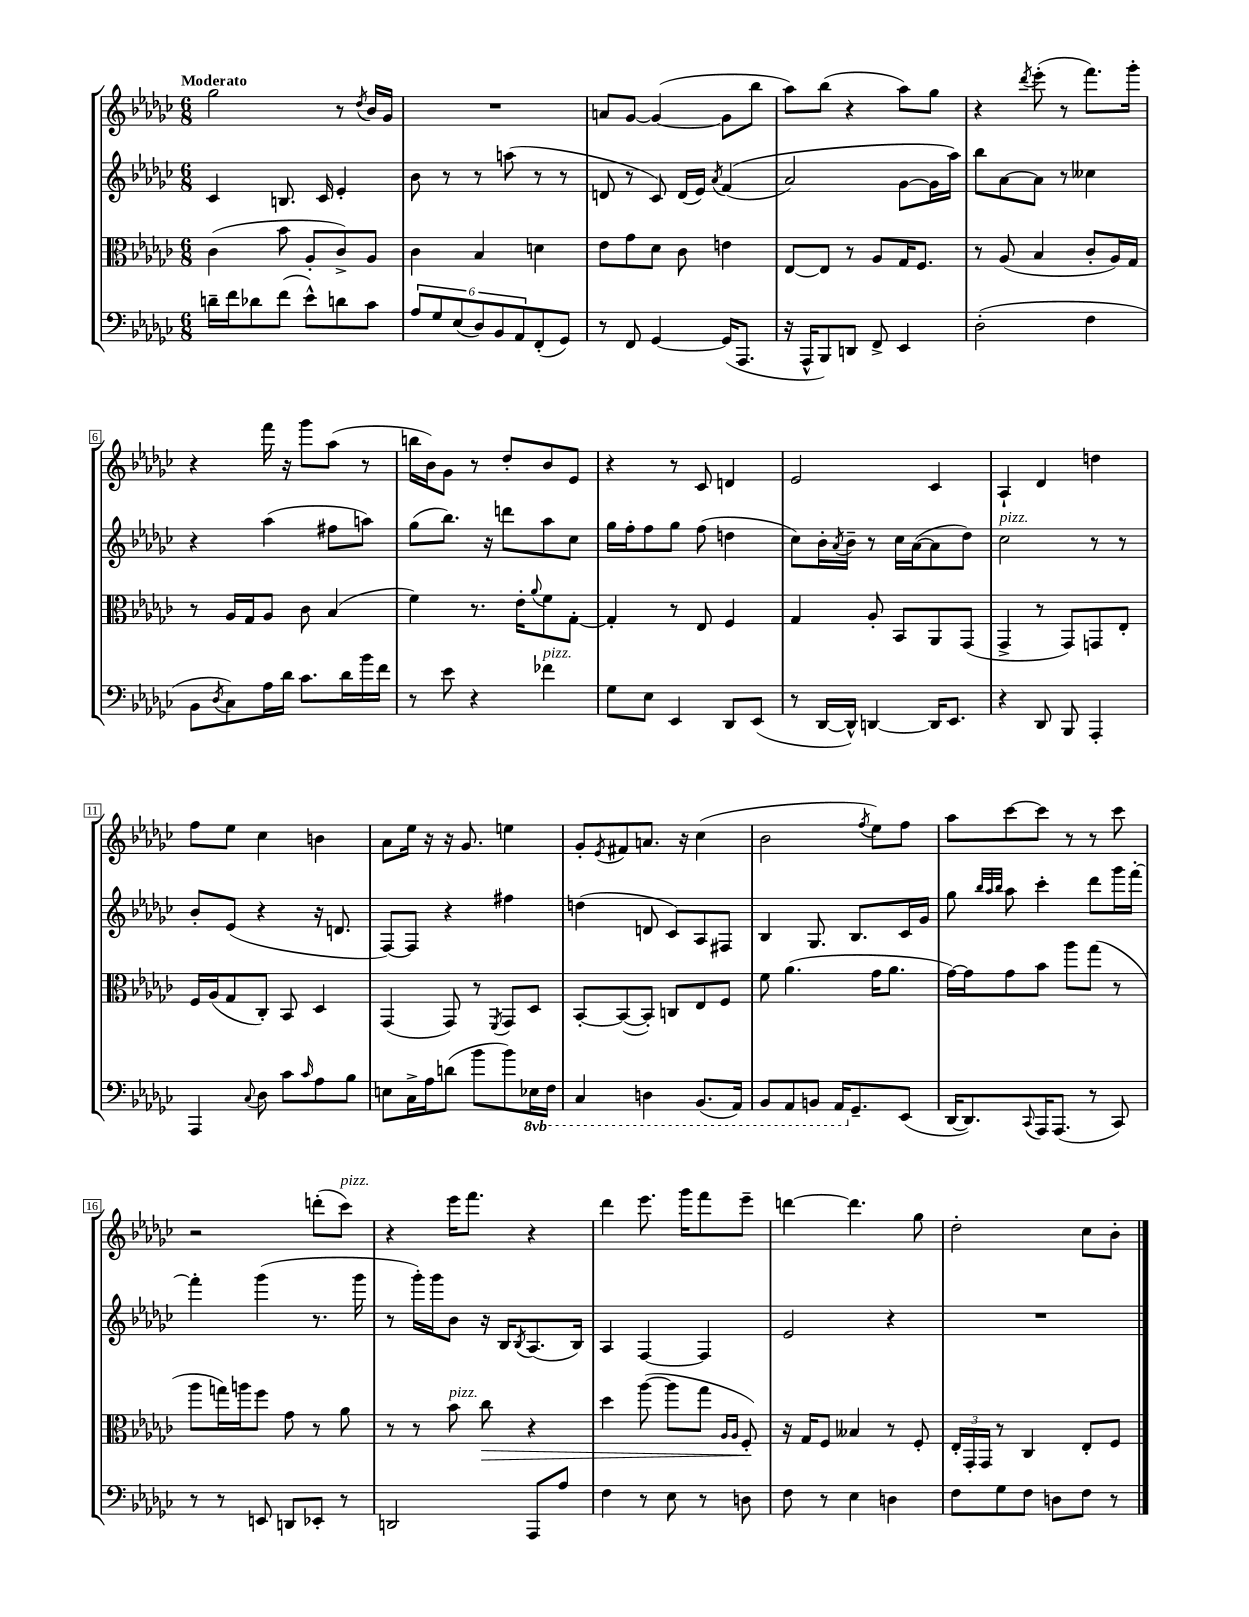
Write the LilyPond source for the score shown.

<<
\new StaffGroup <<
\new Staff = "s0" {
    \clef treble \key ges \major \numericTimeSignature \time 6/8 \tempo "Moderato"
    ges''2 r8 \acciaccatura { des''8 } bes'16 ges'16 |
    R2. |
    a'8 ges'8~ ges'4~( ges'8 bes''8 |
    aes''8) bes''8( r4 aes''8) ges''8 |
    r4 \acciaccatura { des'''8 } ees'''8-.( r8 f'''8.) ges'''16-. |
    r4 f'''16 r16 ges'''8 aes''8( r8 |
    b''16 bes'16) ges'8 r8 des''8-. bes'8 ees'8 |
    r4 r8 ces'8 d'4 |
    ees'2 ces'4 |
    aes4-! des'4 d''4 |
    f''8 ees''8 ces''4 b'4 |
    aes'8 ees''16 r16 r16 ges'8. e''4 |
    ges'8-. \acciaccatura { ees'8 } fis'8 a'8. r16 ces''4( |
    bes'2 \acciaccatura { f''8 } ees''8) f''8 |
    aes''8 ces'''8~ ces'''8 r8 r8 ces'''8 |
    r2 d'''8-.( ces'''8^\markup { \italic "pizz." }) |
    r4 ees'''16 f'''8. r4 |
    des'''4 ees'''8. ges'''16 f'''8 ees'''8-- |
    d'''4~ d'''4. ges''8 |
    des''2-. ces''8 bes'8-. \bar "|." |
}
\new Staff = "s1" {
    \clef treble \key ges \major \numericTimeSignature \time 6/8
    ces'4 b8. ces'16 ees'4-. |
    bes'8 r8 r8 a''8( r8 r8 |
    d'8 r8 ces'8) d'16( ees'16) \acciaccatura { aes'8 } f'4(\( |
    aes'2) ges'8~ ges'16 aes''16\) |
    bes''8 aes'8~ aes'8 r8 ceses''4 |
    r4 aes''4( fis''8 a''8) |
    ges''8( bes''8.) r16 d'''8 aes''8 ces''8 |
    ges''16 f''16-. f''8 ges''8 f''8( d''4 |
    ces''8) bes'16-. \acciaccatura { aes'8 } bes'16-- r8 ces''16 aes'16~( aes'8 des''8) |
    ces''2^\markup { \italic "pizz." } r8 r8 |
    bes'8-. ees'8( r4 r16 d'8. |
    f8~) f8 r4 fis''4 |
    d''4( d'8 ces'8) aes8 fis8 |
    bes4 ges8. bes8. ces'16 ges'16 |
    ges''8 \grace { bes''32 aes''32 bes''32 } aes''8 ces'''4-. des'''8 ges'''16 f'''16~-. |
    f'''4-. ges'''4( r8. ges'''16 |
    r8 ges'''16-.) ges'''16 bes'8 r16 bes16 \acciaccatura { bes8 } aes8.( bes16) |
    aes4 f4~ f4 |
    ees'2 r4 |
    R2. \bar "|." |
}
\new Staff = "s2" {
    \clef alto \key ges \major \numericTimeSignature \time 6/8
    ces'4( bes'8 aes8-. ces'8->) aes8 |
    ces'4 bes4 d'4 |
    ees'8 ges'8 des'8 ces'8 e'4 |
    ees8~ ees8 r8 aes8 ges16 f8. |
    r8 aes8( bes4 ces'8-. aes16) ges16 |
    r8 aes16 ges16 aes8 ces'8 bes4( |
    f'4) r8. ees'16-. \appoggiatura { aes'8 } f'8 ges8~-. |
    ges4-. r8 ees8 f4 |
    ges4 aes8-. bes,8 aes,8 ges,8( |
    ges,4-> r8 ges,8) g,8 ees8-. |
    f16 aes16( ges8 ces8-.) bes,8 des4 |
    ges,4( ges,8) r8 \acciaccatura { f,8 } ges,8 des8 |
    bes,8~-. bes,8~( bes,8-.) c8 ees8 f8 |
    f'8 aes'4.( ges'16 aes'8. |
    ges'16~) ges'16 ges'8 bes'8 aes''8 ges''8( r8 |
    aes''8 g''16) a''16 f''8 ges'8 r8 aes'8 |
    r8 r8 bes'8^\markup { \italic "pizz." } ces''8\> r4 |
    des''4 aes''8~( aes''8 ges''8 \grace { aes16 aes16 } f8-.\!) |
    r16 ges16 f8 beses4 r8 f8-. |
    \tuplet 3/2 { ees16-. ges,16-. ges,16 } r8 ces4 ees8-. f8 \bar "|." |
}
\new Staff = "s3" {
    \clef bass \key ges \major \numericTimeSignature \time 6/8 \set Staff.ottavationMarkups = #ottavation-simple-ordinals
    d'16-- f'16 des'8 f'8( ees'8-^) d'8 ces'8 |
    \tuplet 6/4 { aes8 ges8 ees8( des8) bes,8 aes,8 } f,8-.( ges,8) |
    r8 f,8 ges,4~ ges,16( aes,,8. |
    r16 aes,,16-^ bes,,8) d,8 f,8-> ees,4 |
    des2-.( f4 |
    bes,8 \acciaccatura { des8 } ces8) aes16 des'16 ces'8. des'16 bes'16 f'16 |
    r8 ees'8 r4 fes'4^\markup { \italic "pizz." } |
    ges8 ees8 ees,4 des,8 ees,8( |
    r8 des,16~ des,16-^) d,4~ d,16 ees,8. |
    r4 des,8 bes,,8 aes,,4-. |
    aes,,4 \appoggiatura { ces8 } des8 ces'8 \grace { ces'16 } aes8 bes8 |
    e8 ces16-> aes16 d'8( bes'8 bes'8) \ottava #-1 ees,!16 f,16 |
    ces,4 d,4 bes,,8.( aes,,16) |
    bes,,8 aes,,8 b,,8 aes,,16 \ottava #0 ges,8.-- ees,8( |
    des,16~ des,8.) \appoggiatura { ces,8 } aes,,16 aes,,8.( r8 ces,8) |
    r8 r8 e,8 d,8 ees,8-. r8 |
    d,2 aes,,8 aes8 |
    f4 r8 ees8 r8 d8 |
    f8 r8 ees4 d4 |
    f8 ges8 f8 d8 f8 r8 \bar "|." |
}
>>
>>
\layout { \context { \Score \override BarNumber.stencil = #(make-stencil-boxer 0.1 0.3 ly:text-interface::print) } }
